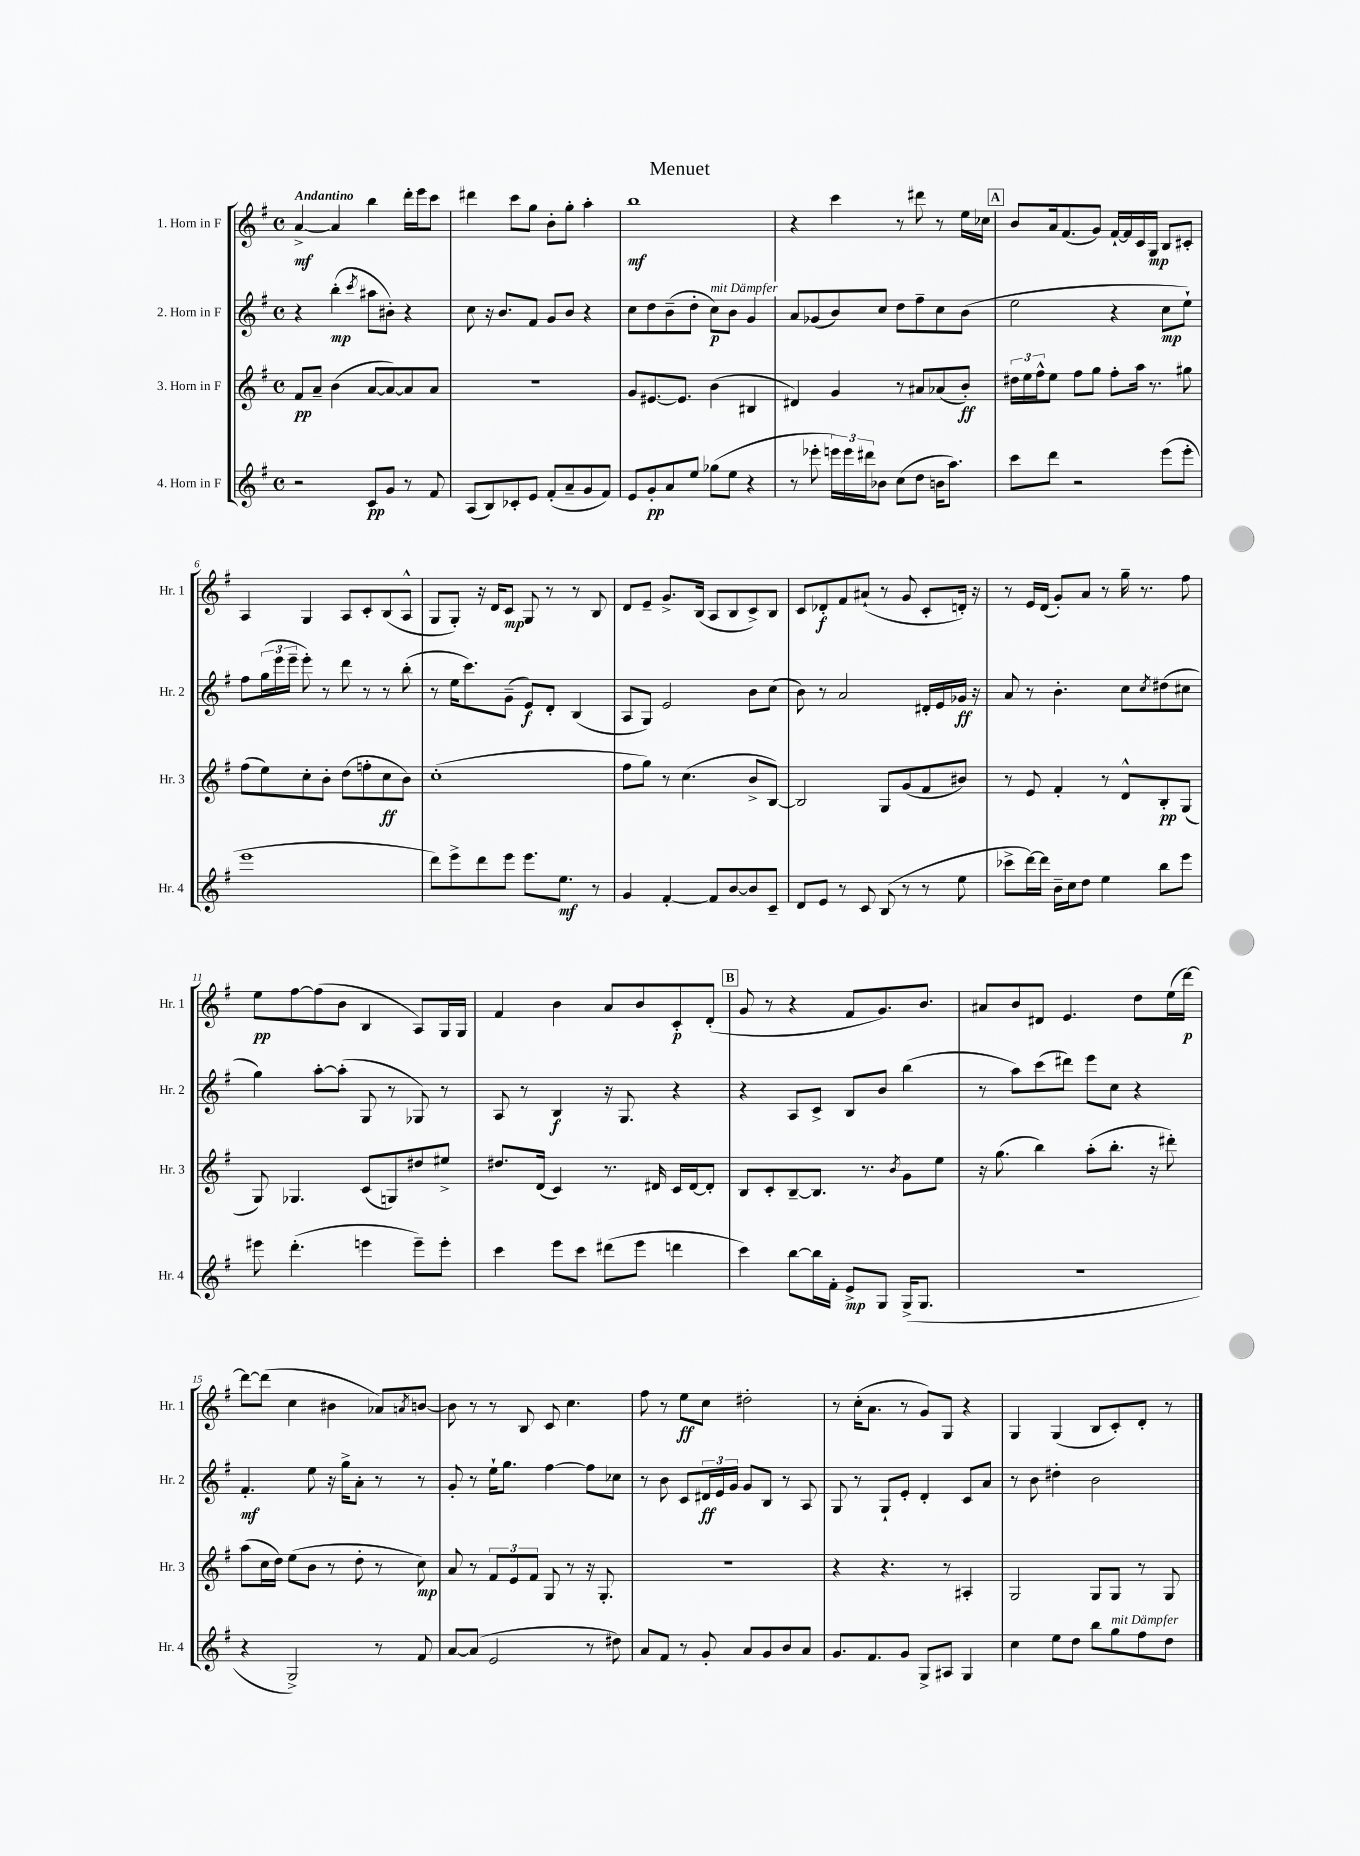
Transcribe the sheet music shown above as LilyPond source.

\header { title = "Menuet" }
<<
\new StaffGroup <<
\new Staff = "s0" \with { instrumentName = "1. Horn in F" shortInstrumentName = "Hr. 1" } {
    \clef treble \key g \major \defaultTimeSignature \time 4/4 \tempo "Andantino"
    a'4~->\mf a'4 b''4 d'''16-. e'''16 c'''8 |
    dis'''4 c'''8 g''8 b'8-. g''8-. a''4-. |
    b''1\mf |
    r4 c'''4 r8 dis'''8 r8 e''16 ces''16 |
    \mark \markup { \box "A" } b'8 a'16 fis'8.( g'8) fis'16~-! fis'16 c'16 g16\mp b8 cis'8-. |
    a4 g4 a8 c'8-. b8( a8-^ |
    g8 g8-.) r16 d'16 c'8\mp g8 r8 r8 b8 |
    d'8 e'8-- g'8.-> b16( a8 b8 c'8->) b8 |
    c'8 des'8-.\f fis'8 ais'8-!( r8 g'8 c'8-. d'16-.) r16 |
    r8 e'16 d'16( g'8-.) a'8 r8 g''16-- r8. fis''8 |
    e''8\pp fis''8~ fis''8( b'8 b4 a8) g16 g16 |
    fis'4 b'4 a'8 b'8 c'8-.\p d'8-.( |
    \mark \markup { \box "B" } g'8 r8 r4 fis'8 g'8.) b'8. |
    ais'8 b'8 dis'8 e'4. d''8 e''16( d'''16~\p) |
    d'''8~ d'''8( c''4 bis'4 aes'8) \acciaccatura { a'8 } b'8~ |
    b'8 r8 r8 b8 c'8 c''4. |
    fis''8 r8 e''8\ff c''8 dis''2-. |
    r8 c''16-.( a'8. r8 g'8) g8 r4 |
    g4 g4( b8 c'8-.) d'8-. r8 \bar "|." |
}
\new Staff = "s1" \with { instrumentName = "2. Horn in F" shortInstrumentName = "Hr. 2" } {
    \clef treble \key g \major \defaultTimeSignature \time 4/4
    r4 b''4-.\mp( \acciaccatura { c'''8 } ais''8 bis'8-.) r4 |
    c''8 r16 b'8. fis'8 g'8 b'8 r4 |
    c''8 d''8 b'8--( d''8-. c''8\p^\markup { \italic "mit Dämpfer" }) b'8 g'4 |
    a'8 ges'8( b'8) c''8 d''8 fis''8-- c''8 b'8( |
    \mark \markup { \box "A" } e''2 r4 c''8\mp e''8-!) |
    fis''8 \tuplet 3/2 { g''16( e'''16 e'''16-- } e'''8-.) r8 d'''8 r8 r8 b''8-.( |
    r8 e''16 c'''8.) g'8--( e'8\f) d'8-. b4( |
    a8 g8) e'2 b'8 c''8( |
    b'8) r8 a'2 dis'16-. e'16 ges'16\ff r16 |
    a'8 r8 b'4.-. c''8 \acciaccatura { c''8 } dis''8( cis''8 |
    g''4) a''8~-. a''8-.( g8 r8 ges8) r8 |
    a8 r8 b4\f r16 g8. r4 |
    \mark \markup { \box "B" } r4 a8 c'8-> b8 b'8 b''4( |
    r8 a''8) c'''8( dis'''8) e'''8 c''8 r4 |
    fis'4.-.\mf e''8 r16 g''16-> a'8-. r8 r8 |
    g'8-. r8 e''16-! g''8. fis''4~ fis''8 ces''8 |
    r8 b'8 c'8 \tuplet 3/2 { dis'16\ff e'16 g'16 } g'8 b8 r8 a8 |
    g8 r8 g8-! e'8-. d'4-. c'8 a'8 |
    r8 b'8 dis''4-. b'2 \bar "|." |
}
\new Staff = "s2" \with { instrumentName = "3. Horn in F" shortInstrumentName = "Hr. 3" } {
    \clef treble \key g \major \defaultTimeSignature \time 4/4
    fis'8\pp a'8-- b'4( a'8~ a'8~) a'8 a'8 |
    r1 |
    g'8 eis'8.~ eis'8. b'4( bis4 |
    dis'4) g'4 r8 ais'8 aes'8( b'8-.\ff) |
    \mark \markup { \box "A" } \tuplet 3/2 { dis''16 e''16 fis''16-^ } e''8 fis''8 g''8 fis''8-. a''16 r8. gis''8 |
    fis''8( e''8) c''8-. b'8-. d''8( f''8-. c''8\ff b'8) |
    c''1-.( |
    fis''8 g''8) r8 c''4.( b'8-> b8~) |
    b2 g8 g'8( fis'8 bis'8) |
    r8 e'8 fis'4-. r8 d'8-^ b8-.\pp g8( |
    g8) ges4. c'8( g8) dis''8 eis''8-> |
    dis''8. d'16( c'4) r8. dis'16 c'16 dis'16~ dis'8-. |
    \mark \markup { \box "B" } b8 c'8-. b8~-- b8. r8. \acciaccatura { b'8 } g'8 e''8 |
    r16 g''8.( b''4) a''8-.( b''8.-. r16 dis'''8-.) |
    a''8( c''16 d''16) e''8( b'8 r8 d''8-. r8 c''8\mp) |
    a'8 r8 \tuplet 3/2 { fis'8 e'8 fis'8 } g8 r8 r16 g8.-. |
    R1 |
    r4 r4. r8 ais4-. |
    g2 g8 g8 r8 g8 \bar "|." |
}
\new Staff = "s3" \with { instrumentName = "4. Horn in F" shortInstrumentName = "Hr. 4" } {
    \clef treble \key g \major \defaultTimeSignature \time 4/4
    r2 c'8\pp g'8 r8 fis'8 |
    a8( b8) ces'8-. e'8 fis'8-.( a'8-- g'8 fis'8) |
    e'8 g'8-.\pp a'8 e''8 ges''8( e''8 r4 |
    r8 ees'''8-. \tuplet 3/2 { e'''16) e'''16 dis'''16 } bes'8 c''8( d''8 b'16 a''8.) |
    \mark \markup { \box "A" } c'''8 d'''8 r2 e'''8( e'''8-. |
    e'''1 |
    d'''8) e'''8-> d'''8 e'''8 e'''8. e''8.\mf r8 |
    g'4 fis'4~-. fis'8 b'8~ b'8 c'8-- |
    d'8 e'8 r8 c'8 b8( r8 r8 e''8 |
    ces'''8-> d'''16~) d'''16 b'16-- c''16 d''8 e''4 b''8 e'''8 |
    eis'''8 d'''4.-.( e'''4 e'''8--) e'''8-. |
    c'''4 e'''8 c'''8 dis'''8( e'''8 d'''4 |
    \mark \markup { \box "B" } c'''4) b''8~ b''16 fis'16-. e'8->\mp g8 g16->( g8. |
    R1 |
    r4 g2->) r8 fis'8 |
    a'8~ a'8( e'2 r8 dis''8) |
    a'8 fis'8 r8 g'8-. a'8 g'8 b'8 a'8 |
    g'8. fis'8. g'8 g8-> ais8 g4 |
    c''4 e''8 d''8 b''8 g''8^\markup { \italic "mit Dämpfer" } fis''8 d''8 \bar "|." |
}
>>
>>
